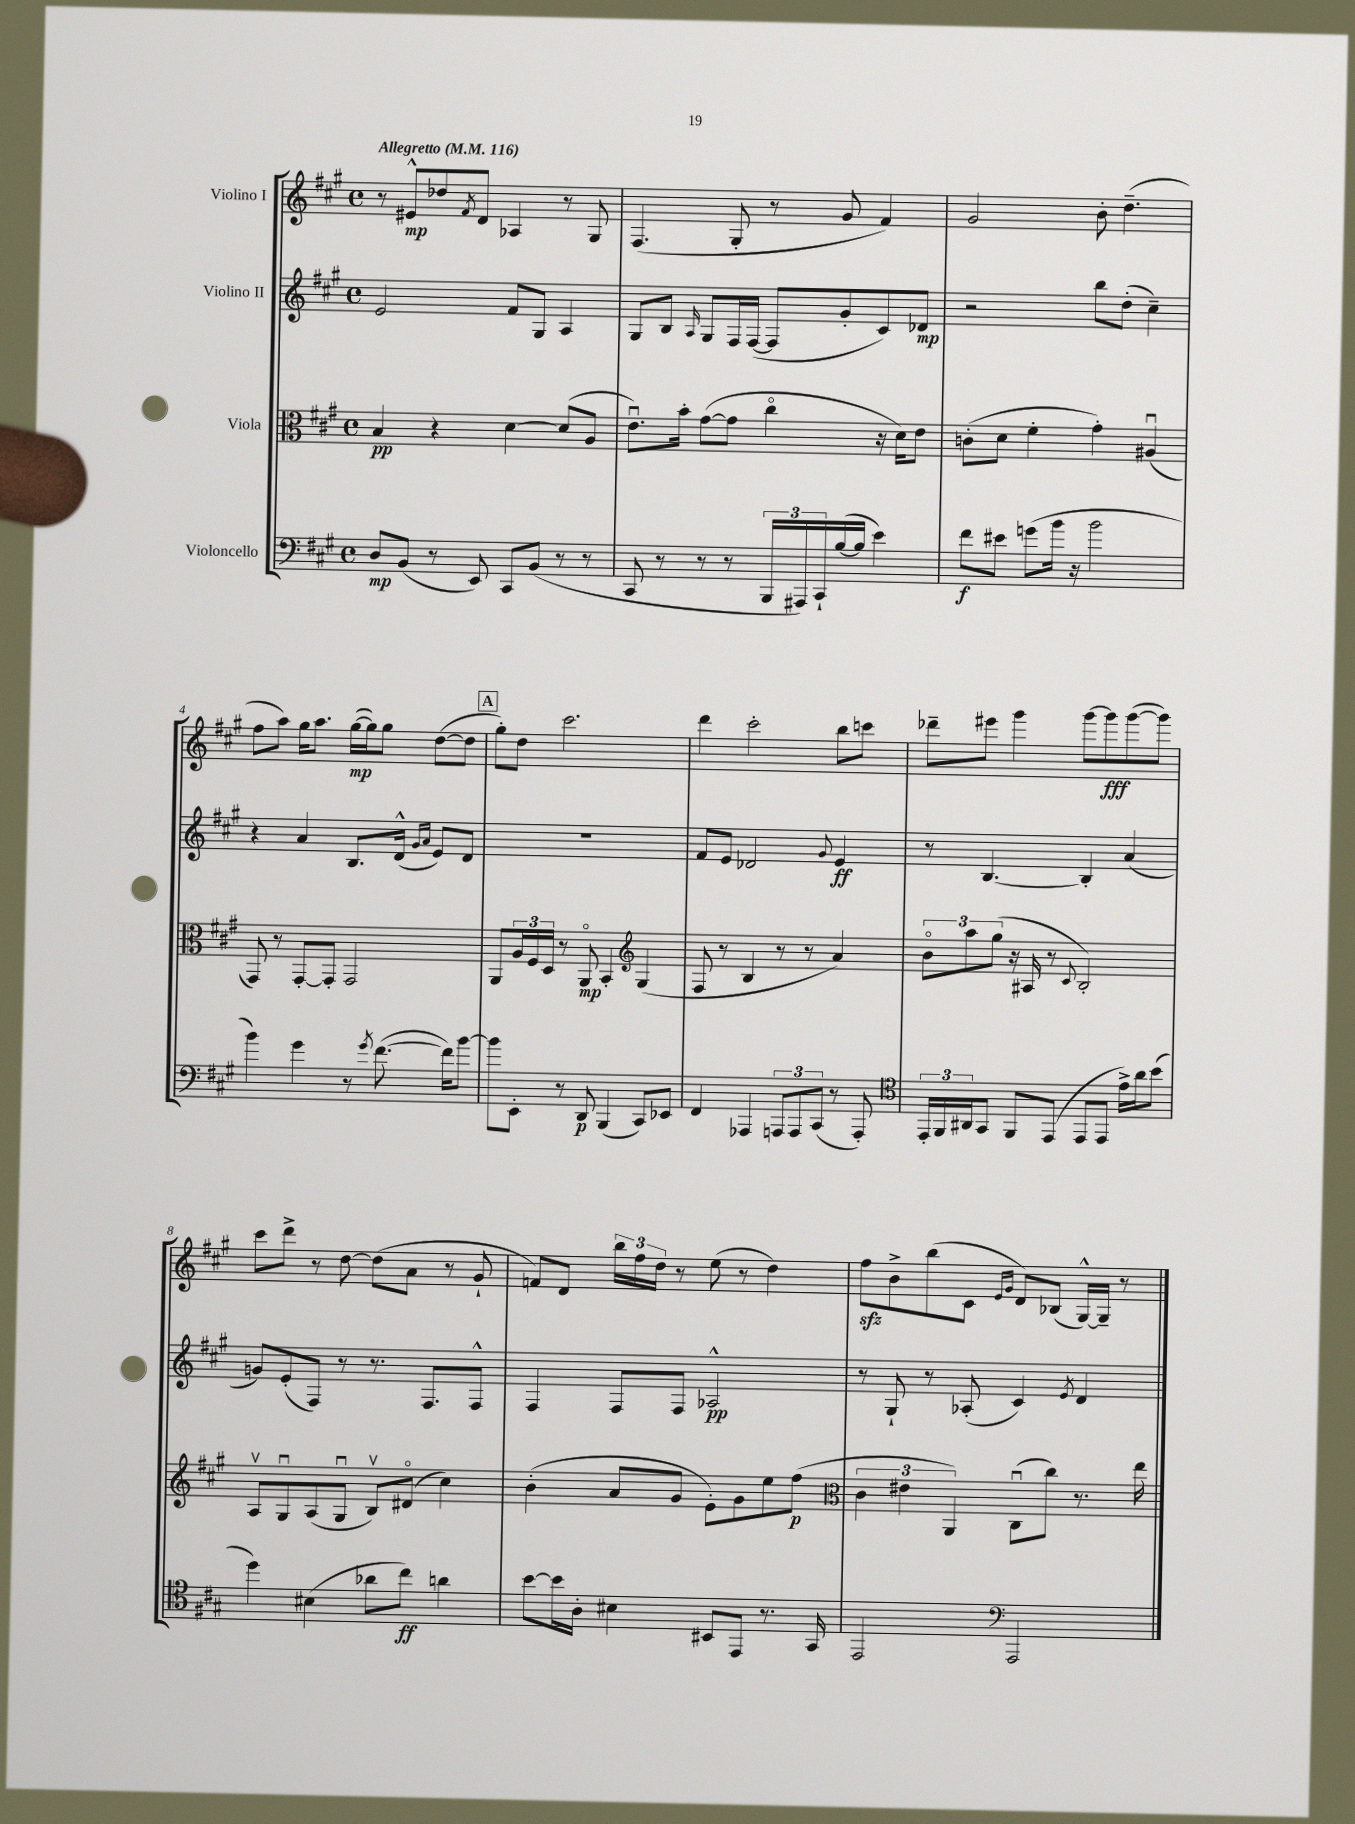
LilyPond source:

<<
\new StaffGroup <<
\new Staff = "s0" \with { instrumentName = "Violino I" } {
    \clef treble \key a \major \defaultTimeSignature \time 4/4 \tempo "Allegretto" 4 = 116
    r8 eis'8-^\mp des''8 \acciaccatura { fis'8 } d'8 aes4 r8 gis8 |
    fis4.( gis8-. r8 gis'8 fis'4) |
    gis'2 b'8-. d''4.--( |
    fis''8 a''8) gis''16 a''8. gis''16~\mp( gis''16) gis''8 d''8~( d''8 |
    \mark \markup { \box "A" } gis''8-.) d''8 cis'''2. |
    d'''4 cis'''2-. b''8 c'''8 |
    des'''8-- eis'''8 gis'''4 gis'''8~ gis'''8\fff gis'''8~( gis'''8) |
    cis'''8 d'''8-> r8 d''8~ d''8( a'8 r8 gis'8-! |
    f'8) d'8 \tuplet 3/2 { b''16 fis''16 d''16 } r8 e''8( r8 d''4) |
    fis''8\sfz b'8-> b''8( cis'8 \grace { e'16 gis'16 } d'8) bes8( gis16~-^) gis16-- r8 \bar "|." |
}
\new Staff = "s1" \with { instrumentName = "Violino II" } {
    \clef treble \key a \major \defaultTimeSignature \time 4/4
    e'2 fis'8 gis8 a4 |
    gis8 b8 \grace { a16 } gis8 fis16 fis16~( fis8 gis'8-. cis'8) des'8\mp |
    r2 b''8 d''8-.( cis''4--) |
    r4 a'4 b8. d'16-^( \grace { gis'16 a'16 } e'8) d'8 |
    \mark \markup { \box "A" } R1 |
    fis'8 e'8 des'2 \appoggiatura { gis'8 } e'4\ff |
    r8 b4.~ b4-. a'4( |
    g'8) e'8-.( fis8) r8 r8. fis8. fis8-^ |
    fis4 fis8 fis8 aes2-^\pp |
    r8 gis8-! r8 aes8-.( cis'4) \acciaccatura { e'8 } d'4 \bar "|." |
}
\new Staff = "s2" \with { instrumentName = "Viola" } {
    \clef alto \key a \major \defaultTimeSignature \time 4/4
    b4\pp r4 d'4~ d'8( a8 |
    e'8.\downbow) b'16-. gis'8~( gis'8 cis''4\flageolet r16 d'16) e'8 |
    c'8-.( d'8 fis'4-. gis'4-.) ais4\downbow( |
    gis,8) r8 gis,8~-. gis,8-. gis,2 |
    \mark \markup { \box "A" } a,8 \tuplet 3/2 { a16 fis16 d16 } r8 a,8\flageolet\mp b,4-. \clef treble gis4( |
    fis8 r8 b4 r8 r8 a'4) |
    \tuplet 3/2 { b'8\flageolet a''8 gis''8( } r16 ais16 r8 \appoggiatura { cis'8 } b2-.) |
    a8\upbow gis8\downbow a8( gis8\downbow b8\upbow) dis'8\flageolet( cis''4) |
    b'4-.( a'8 gis'8 e'8-.) gis'8 e''8 fis''8\p( |
    \clef alto \tuplet 3/2 { cis'4 eis'4 a,4) } cis8\downbow( cis''8) r8. e''16 \bar "|." |
}
\new Staff = "s3" \with { instrumentName = "Violoncello" } {
    \clef bass \key a \major \defaultTimeSignature \time 4/4
    d8\mp b,8( r8 e,8) cis,8 b,8( r8 r8 |
    cis,8 r8 r8 r8 \tuplet 3/2 { b,,16 ais,,16) cis,16-! } b16~( b16 e'4) |
    fis'8\f eis'8 g'8( b'16 r16 b'2 |
    b'4) gis'4 r8 \acciaccatura { gis'8 } fis'8.~( fis'16) b'8~ |
    \mark \markup { \box "A" } b'8 e,8-. r8 d,8\p b,,4( cis,8) ees,8 |
    fis,4 aes,,4 \tuplet 3/2 { a,,8 a,,8 cis,8( } r8 a,,8-.) |
    \clef tenor \tuplet 3/2 { e,16-. fis,16 ais,16 } gis,8 fis,8 e,8( e,8 e,8 e'16->) a'16 b'8( |
    d''4) bis4( aes'8 cis''8\ff) a'4 |
    b'8~ b'16 a16-. bis4 bis,8 e,8 r8. gis,16 |
    e,2 \clef bass a,,2 \bar "|." |
}
>>
>>
